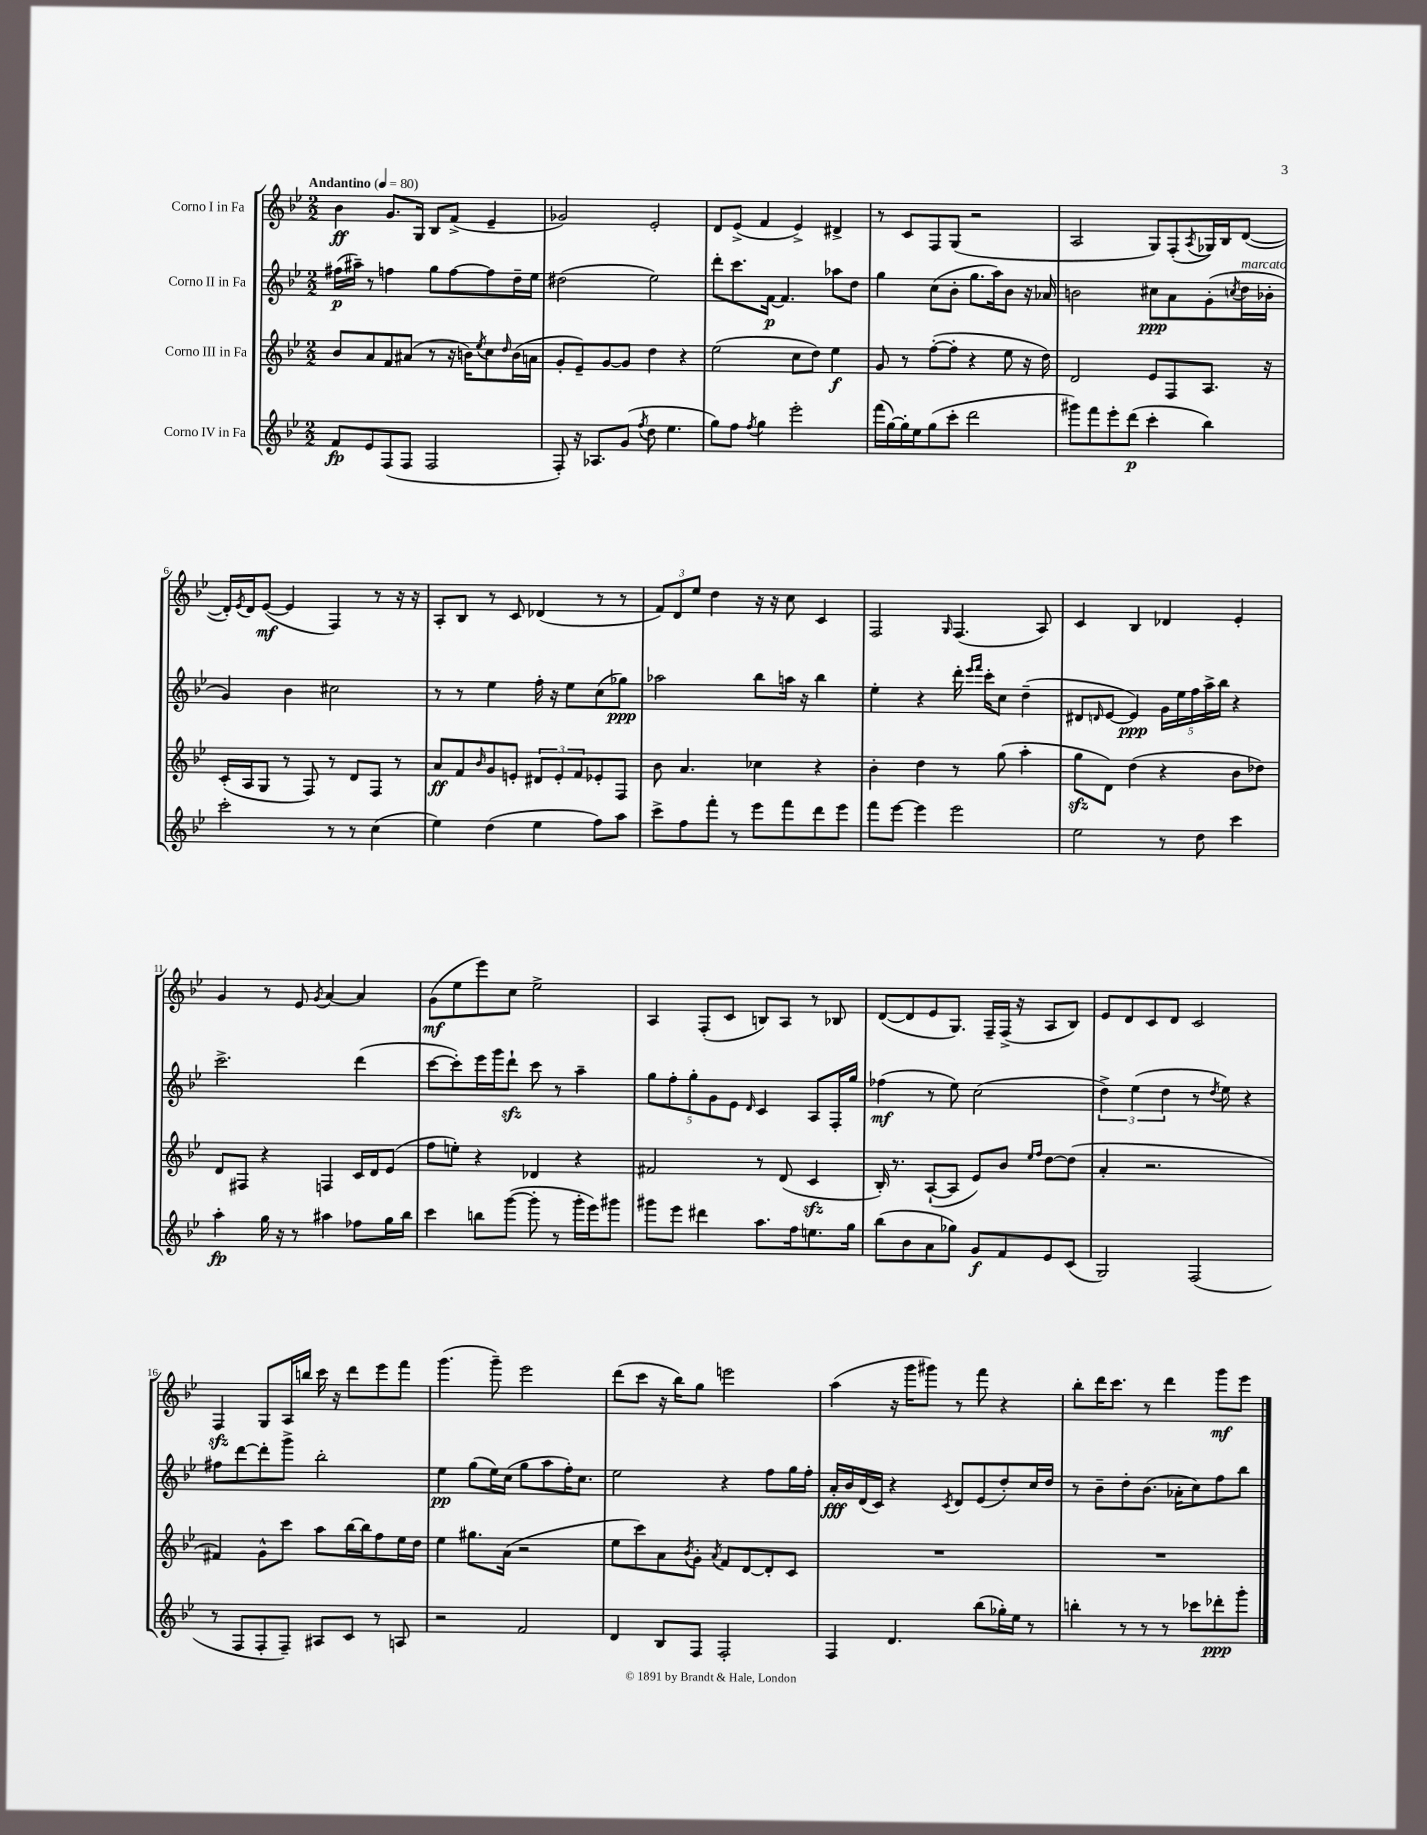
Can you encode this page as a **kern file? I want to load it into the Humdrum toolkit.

**kern	**kern	**kern	**kern
*staff4	*staff3	*staff2	*staff1
*clefG2	*clefG2	*clefG2	*clefG2
*k[b-e-]	*k[b-e-]	*k[b-e-]	*k[b-e-]
*M2/2	*M2/2	*M2/2	*M2/2
*MM80	*MM80	*MM80	*MM80
8f	8b-	(16ff#	4b-
.	.	16aa#~)	.
8e-	8a	8r	.
(8F	8f	4ff	8.g
8F	(8a#	.	.
.	.	.	16G
2F	8r	8gg	8B-
.	16r	[8ff	(8f^
.	16b)	.	.
.	8qee-	.	.
.	8cc	8ff]	4e-~
.	16qqdd	.	.
.	(16b	16dd~	.
.	16a	16ee-	.
=	=	=	=
8F')	8g'	(2dd#	2g-)
16r	8e-~)	.	.
8.A-	.	.	.
.	[8g	.	.
(8g	8g]	.	.
8qff	.	.	.
8dd	4dd	2ee-)	2e-'
4.ee-	.	.	.
.	4r	.	.
=	=	=	=
8gg)	(2ee-	8ddd'	8d
8ff	.	8.ccc	(8e-^
8qff	.	.	.
4gg	.	.	4f
.	.	[16f	.
.	.	4.f]	.
2eee-'	8cc	.	4e-^)
.	8dd)	.	.
.	4ee-	8aa-	4d#^
.	.	8dd	.
=	=	=	=
(16fff	8g	4gg	8r
[16gg)	.	.	.
16gg']	8r	.	8c
16ee-	.	.	.
(8gg	([8ff'	(8cc	8F
8ccc'	8ff']	8b-'	(8G
2ddd	4r	8.gg	2r
.	.	16aa)	.
.	8ee-	8b-	.
.	16r	16r	.
.	16dd)	16a-	.
=	=	=	=
8ggg#)	2d	2b	2A
8fff	.	.	.
8eee-'	.	.	.
(8ddd	.	.	.
4ccc'	8e-	8cc#	8G)
.	8F	8a	(8F'
.	.	.	8qA
4bb-)	8.A	(8g'	16G-)
.	.	.	16B-
.	.	8qcc	.
.	.	16dd	([8d
.	16r	16b-'	.
=	=	=	=
2ccc'	(16c'	4g)	16d'])
.	.	.	8qe-
.	16A	.	16d
.	8G	.	([8e-
.	8r	4b-	4e-]
.	8F)	.	.
8r	8r	2cc#	4F)
8r	8d	.	.
(4cc	8F	.	8r
.	8r	.	16r
.	.	.	16r
=	=	=	=
4ee-)	8a	8r	8A'
.	8f	8r	8B-
.	16qqb-	.	.
(4dd	8g	4ee-	8r
.	8e'	.	8c
4ee-	12d#	16ff'	(4d-
.	.	16r	.
.	12e'	.	.
.	.	8ee-	.
.	12f	.	.
8ff)	8e-'	(8cc	8r
8aa	8F	8gg-)	8r
=	=	=	=
8ccc^	8b-	2aa-	12f)
.	.	.	12d
8ff	4.a	.	.
.	.	.	12ee-
8fff'	.	.	4dd
8r	.	.	.
8eee-	4cc-	8bb-	16r
.	.	.	16r
8fff	.	16aa	8cc
.	.	16r	.
8ddd	4r	4bb-	4c
8eee-	.	.	.
=	=	=	=
8fff	4b-'	4ee-'	2F
[8eee-	.	.	.
4eee-]	4dd	4r	.
.	.	.	16qqG
2eee-	8r	16ddd'	(4.F
.	.	16qqeee-	.
.	.	16qqfff	.
.	.	16ccc'	.
.	(8gg	8cc	.
.	4aa'	(4dd~	.
.	.	.	8A)
=	=	=	=
2ee-	8gg	8d#	4c
.	.	16qqd	.
.	8d)	[8e-	.
.	(4dd	4e-])	4B-
8r	4r	20g	4d-
.	.	20ee-	.
.	.	20ff	.
8dd	.	.	.
.	.	20aa^	.
.	.	20bb-	.
4ccc	8b-	4r	4e-'
.	8dd-)	.	.
=	=	=	=
4aa'	8d	2.ccc^	4g
.	8F#	.	.
16gg	4r	.	8r
16r	.	.	.
8r	.	.	8e-
.	.	.	8qg
4aa#	4F	.	[4a
8ff-	16c	(4ddd	4a]
.	16d	.	.
16gg	(8e-	.	.
16bb-	.	.	.
=	=	=	=
4ccc	8ff	[8ccc	(8g
.	8ee')	8ccc'])	8ee-
8bb	4r	16eee-	8eee-)
.	.	16ggg	.
([8ggg	.	8ddd`	8cc
8ggg']	4d-	8ccc	2ee-^
8r	.	8r	.
16ggg'	4r	4aa~	.
16eee-)	.	.	.
8ggg#	.	.	.
=	=	=	=
8ggg#	2f#	10gg	4A
.	.	10ff'	.
8eee-	.	.	.
.	.	10gg'	.
4ddd#	.	.	(8F'
.	.	10g	.
.	.	.	8c
.	.	10e-	.
.	.	16qqd	.
8.aa	8r	4c	8B)
.	(8d	.	8A
16ff	.	.	.
8.ee	4c	8A	8r
.	.	16F'	8B-
16gg	.	16gg	.
=	=	=	=
(8bb-	16B-')	(4ff-	([8d
.	8.r	.	.
8b-	.	.	8d]
8a	([8A`	8r	8e-
8gg-)	8A]	8ee-)	8.G)
8g	8e-)	(2cc	.
.	.	.	16F~
8f	8b-	.	(16F^
.	.	.	16r
.	16qqee-	.	.
.	16qqff	.	.
8e-	[8dd	.	8A
(8c	(8dd]	.	8B-)
=	=	=	=
2G)	4a'	6dd^)	8e-
.	.	.	8d
.	.	(6ee-	.
.	2.r	.	8c
.	.	6dd	.
.	.	.	8d
(2F	.	8r	2c
.	.	8qdd	.
.	.	8ee-)	.
.	.	4r	.
=	=	=	=
8r	4f#)	8ff#	4F
8F	.	[8ddd	.
8F'	8g^^	8ddd']	8G
8F~)	8ccc	8ggg^	16A
.	.	.	16bb
8A#	8aa	2bb-'	16ccc
.	.	.	16r
8c	[16bb-	.	8ddd
.	16bb-]	.	.
8r	8ff	.	8eee-
8A	16ee-	.	8fff
.	16dd	.	.
=	=	=	=
2r	4ee-	4ee-	(4.ggg
.	8.gg#	(8gg	.
.	.	16ee-)	8ggg~)
.	(16a	(16cc	.
2f	2r	8gg	2eee-
.	.	8aa	.
.	.	16ff')	.
.	.	8.cc	.
=	=	=	=
4d	8ee-	2ee-	(8ddd
.	8ccc)	.	8ccc
8B-	8a	.	16r
.	.	.	16bb-)
.	8qb-	.	.
8F	8g'	.	8gg
.	8qa	.	.
2F'	8f	4r	2eee
.	[8d	.	.
.	8d']	8ff	.
.	8c	16gg	.
.	.	16ff'	.
=	=	=	=
4F	1r	16a'	(4aa
.	.	16b-	.
.	.	(16d	.
.	.	16c)	.
4.d	.	4r	16r
.	.	.	16ggg
.	.	.	8ggg#)
.	.	8qc	.
.	.	8d	8r
(8bb-	.	(8e-	8fff
16gg-')	.	8dd')	4r
16ee-	.	.	.
8r	.	16cc	.
.	.	16dd	.
=	=	=	=
4bb'	1r	8r	8bb-'
.	.	8b-~	16ddd
.	.	.	8.ccc
8r	.	8dd'	.
8r	.	(8.b-	8r
8r	.	.	4ddd
.	.	16a-'	.
8ccc-	.	8cc)	.
8ddd-'	.	8ff	8ggg
8ggg'	.	8bb-	8eee-
==	==	==	==
*-	*-	*-	*-
